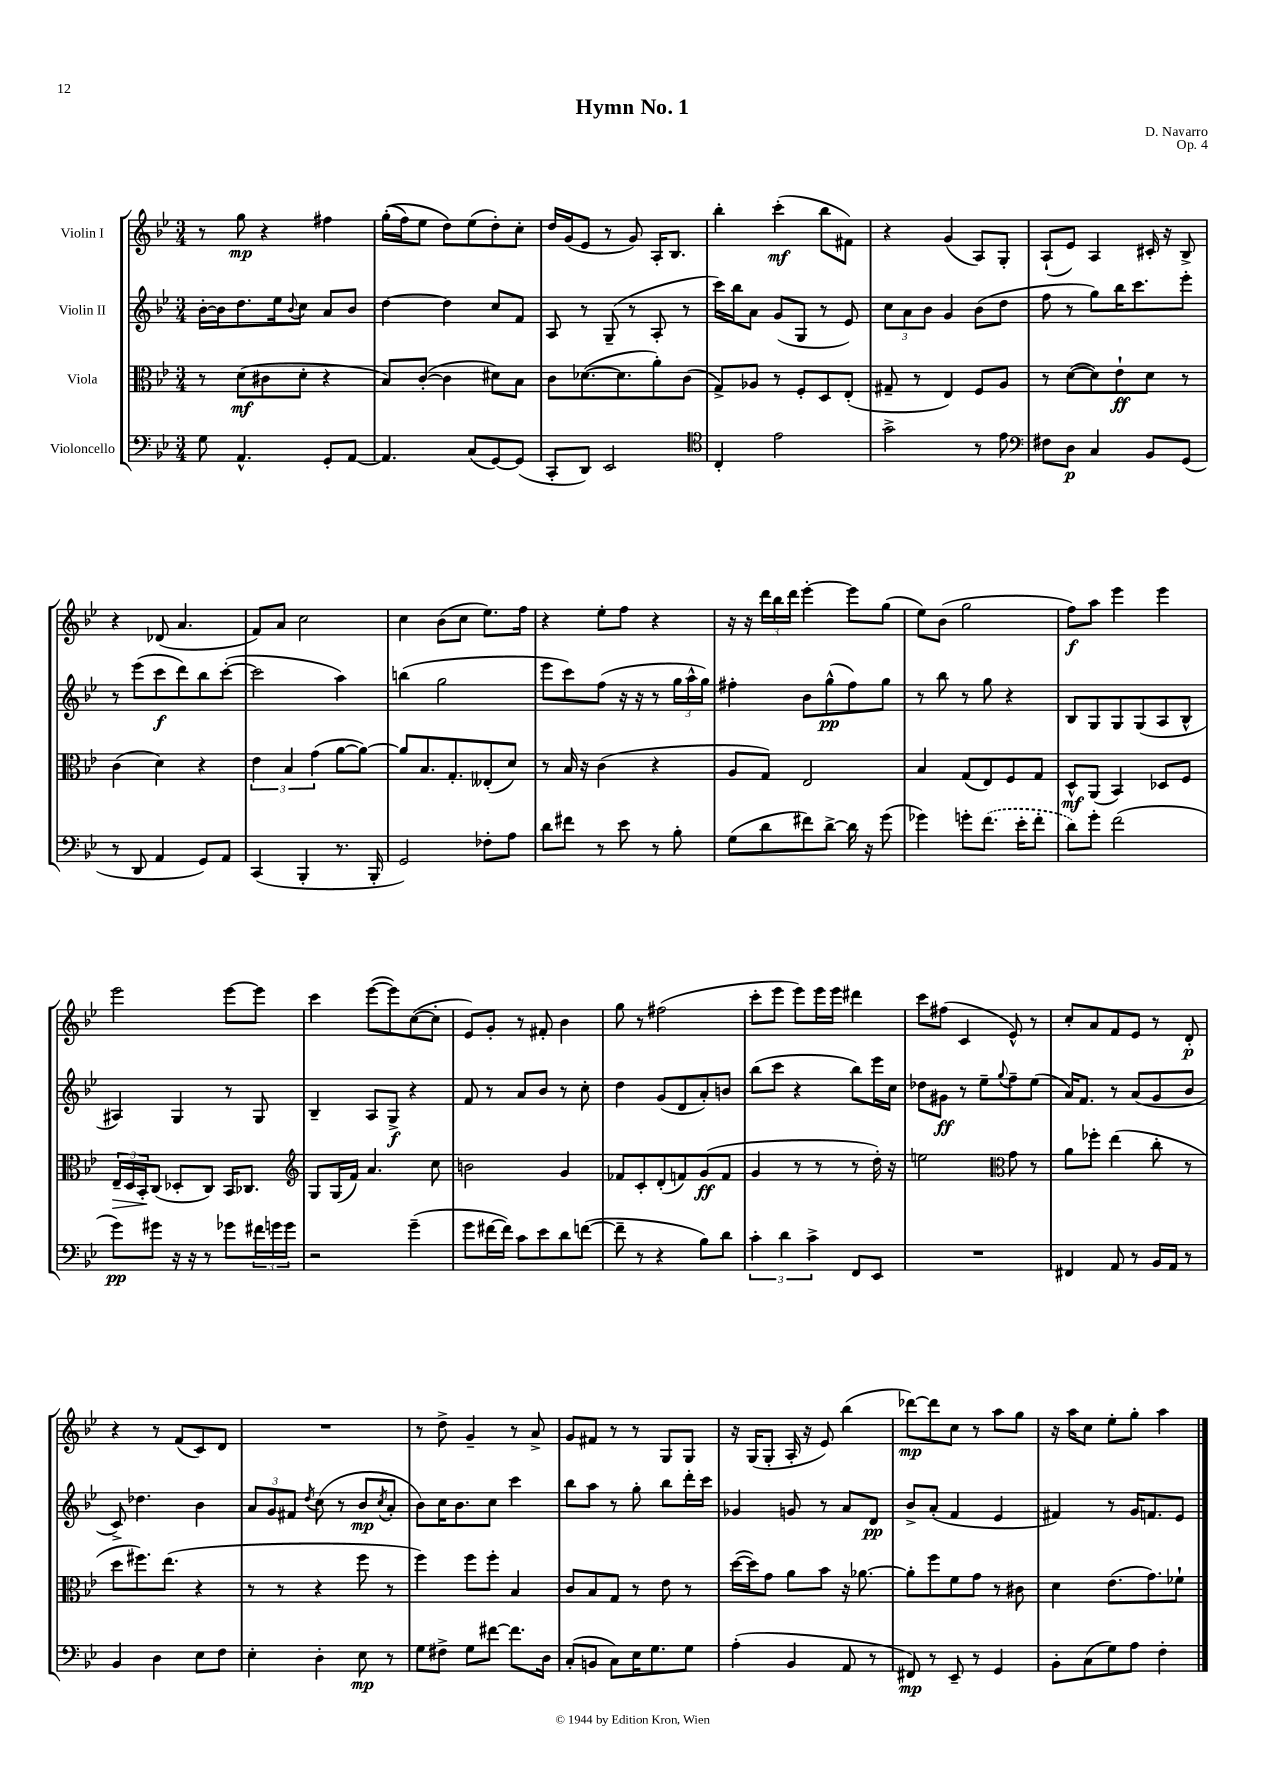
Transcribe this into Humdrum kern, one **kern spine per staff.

**kern	**kern	**kern	**kern
*staff4	*staff3	*staff2	*staff1
*clefF4	*clefC3	*clefG2	*clefG2
*k[b-e-]	*k[b-e-]	*k[b-e-]	*k[b-e-]
*M3/4	*M3/4	*M3/4	*M3/4
8G	8r	[16b-'	8r
.	.	16b-]	.
4.AA^^	(8d	8.dd	8gg
.	8c#	.	4r
.	.	16ee-	.
.	.	8qqb-	.
.	8d'	8cc	.
8GG'	4r	8a	4ff#
[8AA	.	8b-	.
=	=	=	=
4.AA]	8B-)	[4dd	&((16gg'
.	.	.	16ff)
.	([8c'	.	8ee-
.	4c]	4dd]	8dd&)
(8C	.	.	(8ee-
[8GG)	8d#)	8cc	8dd')
(8GG]	8B-	8f	8cc'
=	=	=	=
8CC'	8c	8A	16dd
.	.	.	(16g
8DD)	([8.d-	8r	8e-
2EE-	.	(8G~	8r
.	8.d-]	.	.
.	.	8r	8g)
.	8a')	8A'	16A'
.	.	.	8.B-
.	(8c	8r	.
=	=	=	=
*clefC4	*	*	*
4C'	8G^)	16ccc)	4bb-'
.	.	16bb-	.
.	8A-	8a	.
2e-	8r	(8g	(4ccc'
.	8F'	8G	.
.	8D	8r	8bb-
.	(8E-'	8e-)	8f#)
=	=	=	=
2g^	8G#~	12cc	4r
.	.	12a	.
.	8r	.	.
.	.	12b-	.
.	4E-)	4g	(4g
8r	8F	(8b-	8A)
8e-	8A	8dd	8G'
=	=	=	=
*clefF4	*	*	*
8F#	8r	8ff	(8A`
8D	([8d	8r	8e-)
4C	8d])	8gg)	4A
.	8e-`	16bb-	.
.	.	8.ccc	.
8BB-	8d	.	16c#'
.	.	.	16r
(8GG	8r	8eee-'	8B-^
=	=	=	=
8r	(4c	8r	4r
8DD	.	(8eee-	.
4AA	4d)	8ccc	(8d-
.	.	8ddd)	4.a
8GG)	4r	8bb-	.
8AA	.	([8ccc'	.
=	=	=	=
(4CC	6e-	2ccc]	8f)
.	.	.	8a
.	6B-	.	.
4BBB-'	.	.	2cc
.	(6g	.	.
8.r	[8a	4aa)	.
.	8a_)	.	.
16BBB-'	.	.	.
=	=	=	=
2GG)	8a]	(4bb	4cc
.	8.B-	.	.
.	.	2gg	(8b-
.	8.G'	.	.
.	.	.	8cc
8F-'	(8E--'	.	8.ee-)
8A	8d)	.	.
.	.	.	16ff
=	=	=	=
8d	8r	8eee-	4r
8f#	16B-	8ccc)	.
.	16r	.	.
8r	(4c	(8ff	8ee-'
8e-	.	16r	8ff
.	.	16r	.
8r	4r	8r	4r
8B-'	.	24gg	.
.	.	24aa^^	.
.	.	24gg)	.
=	=	=	=
(8G	8A	4ff#'	16r
.	.	.	16r
8d	8G)	.	24ddd
.	.	.	24bb-
.	.	.	24ddd
8f#)	2E-	8b-	[4eee-'
[8d^	.	(8gg^^	.
16d]	.	8ff#)	8eee-]
16r	.	.	.
(8g	.	8gg	(8gg
=	=	=	=
4g-)	4B-	8r	8ee-)
.	.	8bb-	(8b-
8g'	(8G	8r	2gg
(8.f	8E-)	8gg	.
.	8F	4r	.
16e-'	.	.	.
8f'	8G	.	.
=	=	=	=
8d)	8D^^	8B-	8ff)
8g'	(8AA	8G	8aa
(2f	4BB-)	8G	4eee-
.	.	(8G	.
.	8D-	8A	4eee-
.	8F	8B-^^	.
=	=	=	=
8g)	24E-~	4A#)	2eee-
.	24D	.	.
.	24BB-'	.	.
8g#	(8C	.	.
16r	8D-'	4G	.
16r	.	.	.
8r	8C)	.	.
8g-	16BB-	8r	[8eee-
.	8.C-	.	.
24f#	.	8G	8eee-]
24g	.	.	.
24g	.	.	.
=	=	=	=
*	*clefG2	*	*
2r	8G	4B-~	4ccc
.	(16G	.	.
.	16f)	.	.
.	4.a	8A	([8eee-
.	.	8G^	8eee-])
(4g~	.	4r	([8cc
.	8cc	.	8cc']
=	=	=	=
8g	2b	8f	8e-)
[16f#	.	8r	8g'
16f#])	.	.	.
8c	.	8a	8r
8e-	.	8b-	8f#'
8d	4g	8r	4b-
([8f	.	8cc'	.
=	=	=	=
8f~]	8f-	4dd	8gg
8r	8c'	.	8r
4r	(8d'	(8g	(2ff#
.	8f)	8d	.
8B-)	(8g	8a')	.
8d	8f	8b	.
=	=	=	=
6c'	4g	(8bb-	8ccc'
.	.	8ccc	8eee-
6d	.	.	.
.	8r	4r	8eee-)
6c^	.	.	.
.	8r	.	16eee-
.	.	.	16eee-
8FF	8r	8bb-)	4ddd#
8EE-	16dd')	16eee-	.
.	16r	16cc	.
=	=	=	=
2.r	2ee	8dd-	8ccc
.	.	8g#	(8ff#
.	.	8r	4c
.	.	8ee-~	.
*	*clefC3	*	*
.	.	8qqgg	.
.	8g	8ff~	8e-^^)
.	8r	(8ee-	8r
=	=	=	=
4FF#	8a	16a)	8cc'
.	.	8.f	.
.	8ff-'	.	8a
8AA	(4ee-	8r	8f
8r	.	(8a	8e-
16BB-	8cc'	8g	8r
16AA	.	.	.
8r	8r	8b-	8d'
=	=	=	=
4BB-	8dd	8c^)	4r
.	8.ff#)	4.dd-	.
4D	.	.	8r
.	(8.ee-	.	.
.	.	.	(8f
8E-	4r	4b-	8c)
8F	.	.	8d
=	=	=	=
4E-'	8r	12a	2.r
.	.	12g	.
.	8r	.	.
.	.	12f#	.
.	.	8qdd	.
4D'	4r	(8cc	.
.	.	8r	.
8E-	8ff	8b-	.
.	.	8qcc	.
8r	8r	8a'	.
=	=	=	=
8G	4ff)	8b-)	8r
8F#^	.	16cc	8dd^
.	.	8.b-	.
8G	8ff	.	4g~
[8f#	8ff'	8cc	.
8.f#]	4B-	4ccc	8r
.	.	.	8a^
16D	.	.	.
=	=	=	=
(8C'	8c	8bb-	8g
8BB	8B-	8aa	8f#
8C)	8G	8r	8r
16E-	8r	8gg'	8r
8.G	.	.	.
.	8e-	8bb-	8G
8G	8r	16ddd'	8G
.	.	16ccc	.
=	=	=	=
(4A'	([16dd	4g-	16r
.	16dd])	.	(16G
.	8g	.	8G'
4BB-	8a	8g	16A'
.	.	.	16r
.	8b-	8r	8e-)
8AA	16r	8a	(4bb-
.	[8.a-	.	.
8r	.	8d	.
=	=	=	=
8FF#)	8a-']	8b-^	[8ddd-)
8r	8ff	(8a'	8ddd-]
8EE-~	8f	4f	8cc
8r	8g	.	8r
4GG	8r	4e-	8aa
.	8c#	.	8gg
=	=	=	=
8BB-'	4d	4f#)	16r
.	.	.	16aa
(8C	.	.	8cc
8G)	(8.e-	8r	8ee-'
8A	.	16g	8gg'
.	8.g)	8.f	.
4F'	.	.	4aa
.	8f-`	8e-	.
==	==	==	==
*-	*-	*-	*-
